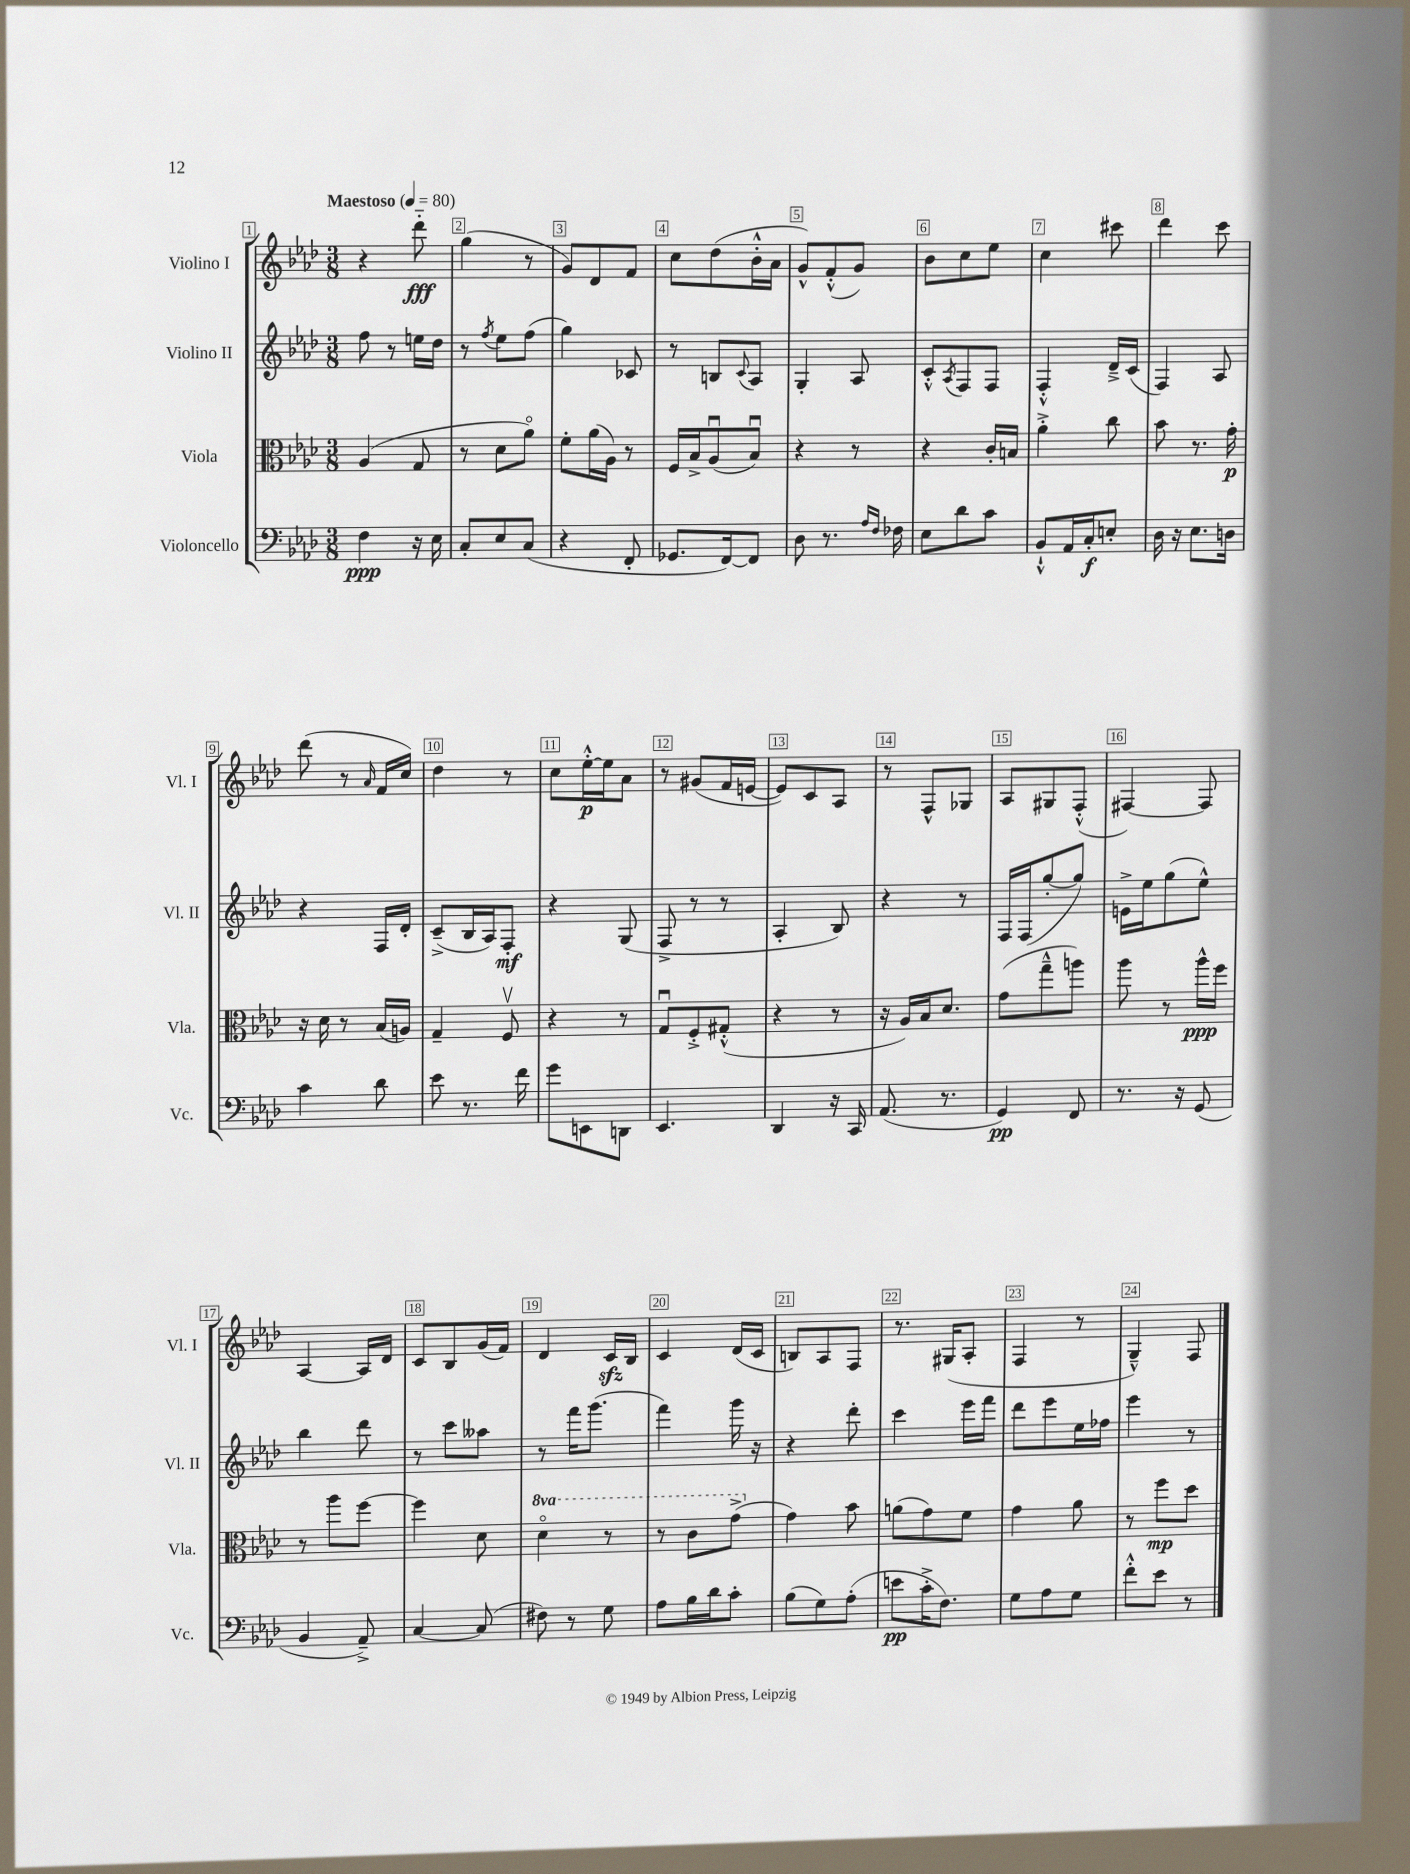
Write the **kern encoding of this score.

**kern	**kern	**kern	**kern
*staff4	*staff3	*staff2	*staff1
*clefF4	*clefC3	*clefG2	*clefG2
*k[b-e-a-d-]	*k[b-e-a-d-]	*k[b-e-a-d-]	*k[b-e-a-d-]
*M3/8	*M3/8	*M3/8	*M3/8
*MM80	*MM80	*MM80	*MM80
4F	(4A-	8ff	4r
.	.	8r	.
16r	8G	16ee	8ddd-'~
16E-	.	16dd-	.
=	=	=	=
8C'	8r	8r	(4gg
.	.	8qff	.
8E-	8d-	8ee-	.
(8C	8a-o)	(8ff	8r
=	=	=	=
4r	8f'	4gg)	8g)
.	(16a-	.	8d-
.	16A-)	.	.
8FF'	8r	8c-	8f
=	=	=	=
8.GG-	16F	8r	8cc
.	16B-^	.	.
.	(8A-u	8B	(8dd-
[16FF)	.	.	.
.	.	8qqc	.
8FF]	8B-u)	8A-	16b-'^^
.	.	.	16a-
=	=	=	=
8D-	4r	4G'	8g^^)
8.r	.	.	(8f'^^
.	8r	8A-	8g)
16qqA-	.	.	.
16qqF	.	.	.
16F-	.	.	.
=	=	=	=
8E-	4r	8c'^^	8b-
.	.	8qA-	.
8d-	.	8F	8cc
8c	16c'	8F	8ee-
.	16B	.	.
=	=	=	=
8BB-`^^	4a-'^	4F'^^	4cc
16AA-	.	.	.
16C'	.	.	.
8E'	8cc	16d-~^	8ccc#
.	.	(16c	.
=	=	=	=
16D-	8b-	4F)	4ddd-
16r	.	.	.
8.E-	8.r	.	.
.	.	8A-	8ccc
16D	16g'	.	.
=	=	=	=
4c	16r	4r	(8ddd-
.	16d-	.	.
.	8r	.	8r
.	.	.	16qqa-
8d-	(16B-	16F	16f
.	16A)	16d-'	16cc)
=	=	=	=
8e-	4G~	(8c~^	4dd-
8.r	.	16B-	.
.	.	16A-)	.
.	8Fv	8F'	8r
16f	.	.	.
=	=	=	=
8g	4r	4r	8cc
8EE	.	.	[16ee-'^^
.	.	.	16ee-]
8DD	8r	(8G	8a-
=	=	=	=
4.EE-	8Gu	8F^	8r
.	8F'^	8r	(8g#
.	(8G#'^^	8r	16f
.	.	.	[16e
=	=	=	=
4DD-	4r	4A-'	8e])
.	.	.	8c
16r	8r	8B-)	8A-
16CC	.	.	.
=	=	=	=
(8.AA-	16r	4r	8r
.	16A-)	.	.
.	16B-	.	8F^^
8.r	8.d-	.	.
.	.	8r	8G-
=	=	=	=
4GG)	(8g	16F	8A-
.	.	(16F	.
.	8gg~^^	[8gg'	8G#
8FF	8aa)	8gg])	(8F'^^
=	=	=	=
8.r	8aa-	16e^	[4F#)
.	.	16ee-	.
.	8r	(8gg	.
16r	.	.	.
(8GG	16aa-^^	8ee-^^)	8F#]
.	16ff	.	.
=	=	=	=
4BB-	8r	4bb-	[4A-
.	8aa-	.	.
8AA-~^)	[8ff	8ddd-	16A-]
.	.	.	16d-
=	=	=	=
[4C	4ff]	8r	8c
.	.	8ccc	8B-
(8C]	8d-	8aa--	(16g
.	.	.	16f)
=	=	=	=
8F#)	4dd-o	8r	4d-
8r	.	16fff	.
.	.	(8.ggg	.
8G	8r	.	16c
.	.	.	16B-
=	=	=	=
8A-	8r	4fff)	4c
16B-	8cc	.	.
16d-	.	.	.
8c'	(8gg^	16ggg	(16d-
.	.	16r	16c
=	=	=	=
(8B-	4g)	4r	8B)
8G)	.	.	8A-
(8A-'	8b-	8ddd-'	8F
=	=	=	=
8e	(8a	4ccc	8.r
16c'^	8g)	.	.
8.F)	.	.	(16G#
.	8f	16eee-	8A-'
.	.	16fff	.
=	=	=	=
8G	4g	8ddd-	4F
8A-	.	8eee-	.
8G	8a-	16ee-	8r
.	.	16ff-	.
=	=	=	=
8f'^^	8r	4eee-	4G~^^)
8e-	8ff	.	.
8r	8dd-	8r	8F
==	==	==	==
*-	*-	*-	*-
